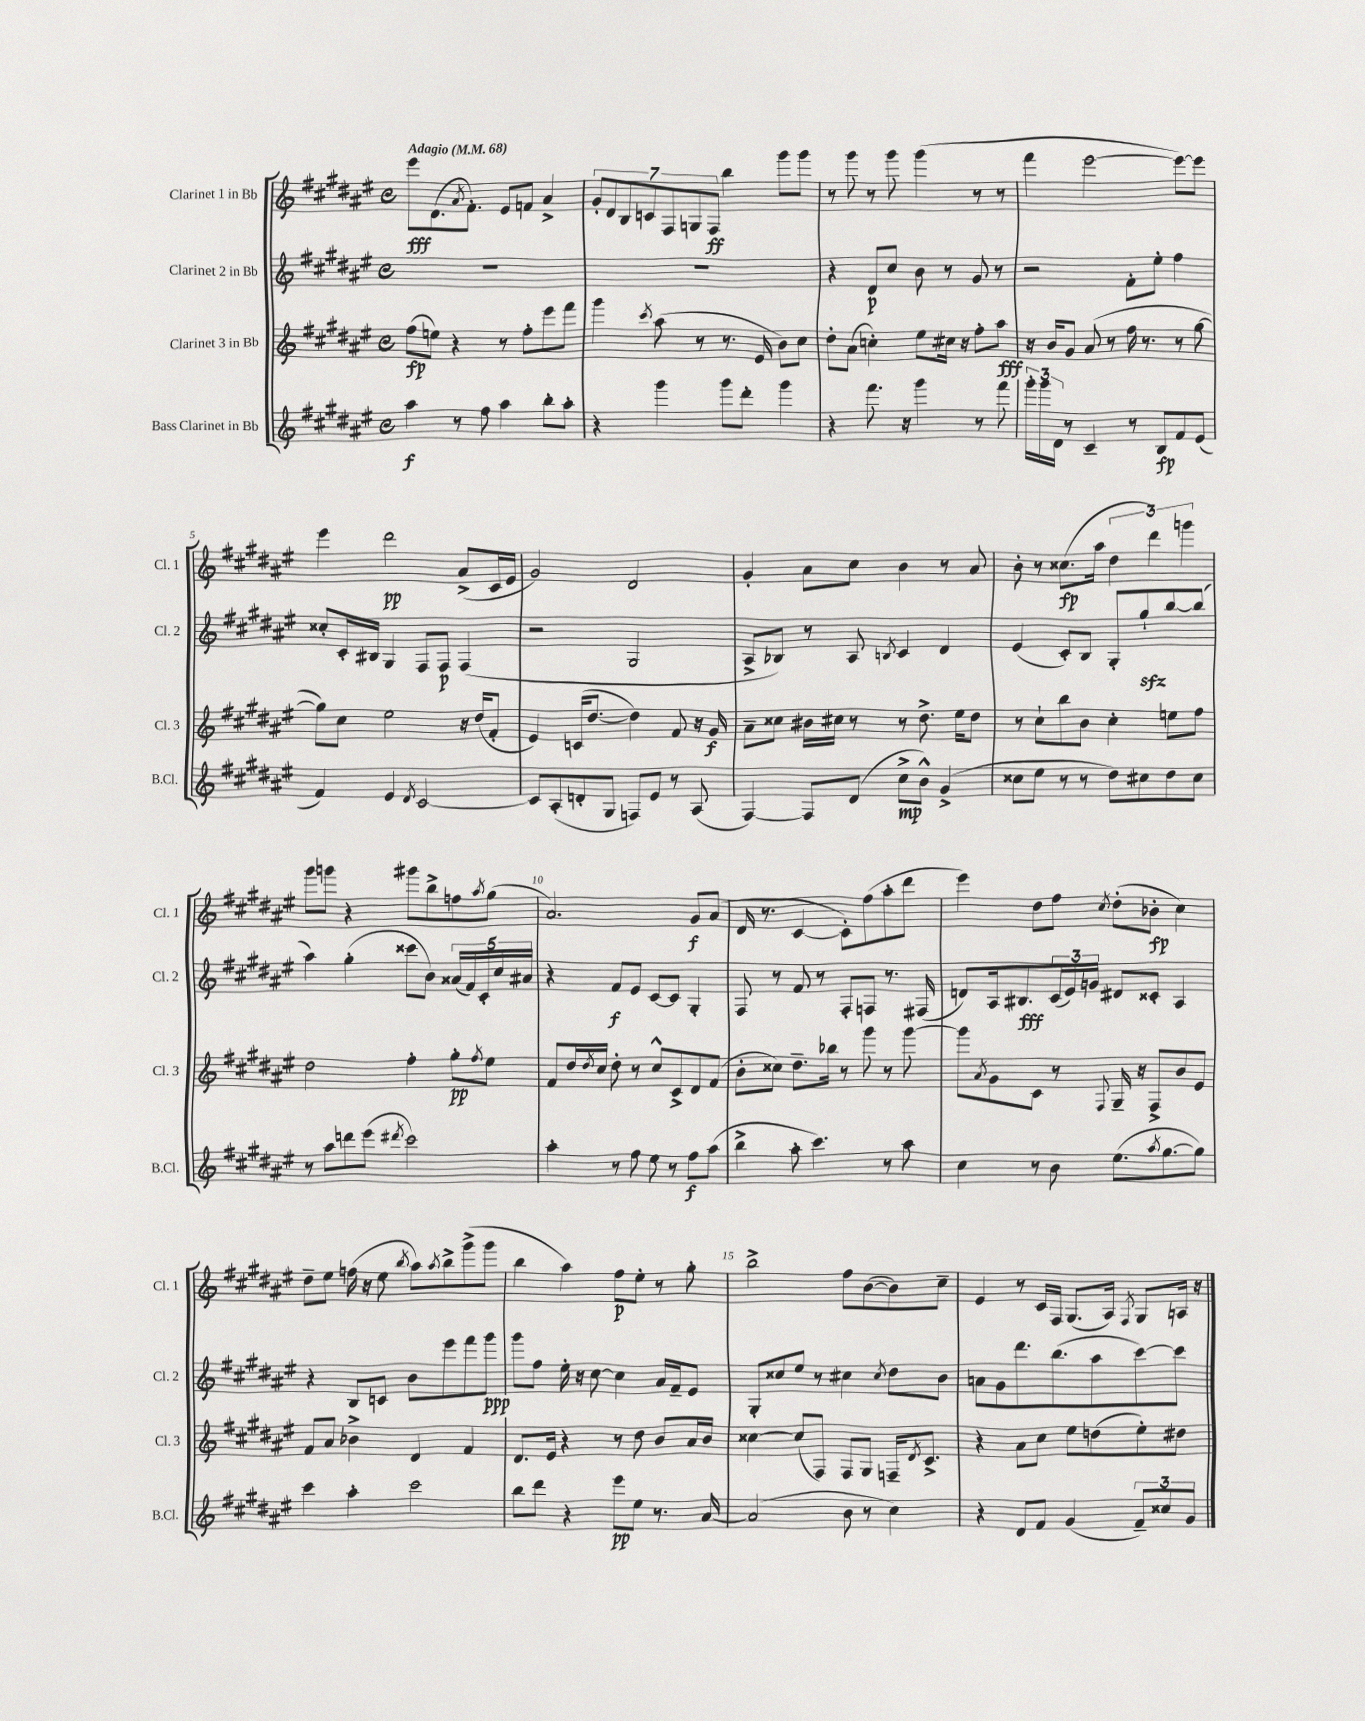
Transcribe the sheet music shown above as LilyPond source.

<<
\new StaffGroup <<
\new Staff = "s0" \with { instrumentName = "Clarinet 1 in Bb" shortInstrumentName = "Cl. 1" } {
    \clef treble \key fis \major \defaultTimeSignature \time 4/4 \tempo "Adagio" 4 = 68
    eis'''8\fff dis'8.( \acciaccatura { ais'8 } fis'8.-.) eis'8 f'8 ais'4-> |
    \tuplet 7/4 { gis'8-. dis'8 b8 c'8 fis8 g8 fis8\ff } b''4 gis'''8 gis'''8 |
    r8 gis'''8 r8 gis'''8 gis'''4( r8 r8 |
    fis'''4 eis'''2~ eis'''8~) eis'''8 |
    eis'''4 dis'''2\pp ais'8->( cis'16 eis'16 |
    gis'2) dis'2 |
    gis'4-. ais'8 cis''8 b'4 r8 ais'8 |
    b'8-. r8 cisis''8.\fp( ais''16 \tuplet 3/2 { dis''4 dis'''4) g'''4 } |
    gis'''8 g'''8 r4 gis'''8 b''8-> f''8 \acciaccatura { ais''8 } gis''8( |
    ais'2.) gis'8\f ais'8( |
    dis'16 r8. cis'4~ cis'8-.) fis''8( ais''8-. dis'''8 |
    eis'''4) dis''8 fis''8 \acciaccatura { cis''8 } dis''8-.( bes'8-.\fp cis''4) |
    dis''8-- eis''8 f''16( r16 eis''8 \acciaccatura { b''8 } ais''8) \acciaccatura { ais''8 } b''8-> gis'''8->( gis'''8 |
    b''4 ais''4) fis''8\p eis''8-. r8 gis''8-. |
    b''2-> fis''8 b'8~( b'8) cis''8-- |
    eis'4 r8 cis'16 fis16 gis8.( ais16) \acciaccatura { fis8 } gis8 a16 r16 \bar "|." |
}
\new Staff = "s1" \with { instrumentName = "Clarinet 2 in Bb" shortInstrumentName = "Cl. 2" } {
    \clef treble \key fis \major \defaultTimeSignature \time 4/4
    R1 |
    R1 |
    r4 dis'8\p cis''8 b'8 r8 gis'8 r8 |
    r2 fis'8-. eis''8-. fis''4 |
    cisis''8-. cis'16-. bis16 gis4 fis8 fis8\p fis4( |
    r2 gis2 |
    ais8-> bes8) r8 ais8 \acciaccatura { b8 } cis'4 dis'4 |
    eis'4( cis'8-.) b8 gis8-. gis''8-!\sfz b''8~ b''8( |
    ais''4) gis''4-.( cisis'''8 b'8) \tuplet 5/4 { aisis'16( fis'16) cis'16-. cis''16 ais'16 } |
    r4 fis'8\f eis'8 cis'8~ cis'8 gis4-. |
    fis8 r8 fis'8 r8 fis8-. f8 r8. fis16( |
    d'8) ais16 bis8.\fff \tuplet 3/2 { cis'16( eis'16) g'16 } dis'8 cisis'8-. ais4 |
    r4 b8 c'8 b'8 eis'''8 fis'''8 gis'''8\ppp |
    gis'''8 fis''8 eis''16-. r16 cis''8~ cis''4 ais'16 fis'16-- eis'8 |
    gis8-. cisis''8 eis''8 r8 cis''4 \acciaccatura { cis''8 } dis''8 b'8 |
    a'8 gis'8 dis'''8. b''8.( ais''8 cis'''8~) cis'''8 \bar "|." |
}
\new Staff = "s2" \with { instrumentName = "Clarinet 3 in Bb" shortInstrumentName = "Cl. 3" } {
    \clef treble \key fis \major \defaultTimeSignature \time 4/4
    fis''8\fp( e''8) r4 r8 fis''8-. eis'''8 fis'''8 |
    gis'''4 \acciaccatura { cis'''8 } ais''8( r8 r8. eis'16 b'8) cis''8 |
    dis''8-. ais'8( c''4-.) eis''8 cis''16 r16 fis''8-. ais''8\fff |
    r16 b'16 gis'8 ais'8( r8 fis''16 r8. r8 gis''8~ |
    gis''8) cis''8 eis''2 r16 dis''16( fis'8-. |
    eis'4) c'16( dis''8.~ dis''4) fis'8 r16 gis'16\f |
    ais'8-- cisis''8 bis'16 cis''16 r8 r8 dis''8.-> eis''16 dis''8 |
    r8 cis''8-! b''8 b'8 cis''4-. e''8 fis''8 |
    dis''2 fis''4-. gis''8-.\pp \acciaccatura { fis''8 } eis''8 |
    fis'8 dis''16 \acciaccatura { dis''8 } cis''16 dis''8-. r8 cis''8-^ cis'8-> dis'8 fis'8( |
    b'8-. cisis''8) dis''8.-- bes''16 r8 gis'''8 r8 gis'''8~ |
    gis'''8 \acciaccatura { ais'8 } gis'8 cis'8 r8 \appoggiatura { fis8 } gis16-- r16 fis8-> b'8 eis'8 |
    fis'8 ais'8 bes'4-> dis'4 fis'4 |
    dis'8. eis'16 r4 r8 dis''8 b'8 ais'16 b'16 |
    cisis''4~ cisis''8( fis8) fis8 gis8 f16-- \acciaccatura { dis'8 } cis'8.-> |
    r4 ais'8 cis''8 eis''8 d''8( eis''8-.) dis''8 \bar "|." |
}
\new Staff = "s3" \with { instrumentName = "Bass Clarinet in Bb" shortInstrumentName = "B.Cl." } {
    \clef treble \key fis \major \defaultTimeSignature \time 4/4
    ais''4\f r8 fis''8 ais''4 b''8-. ais''8-. |
    r4 gis'''4 gis'''8 dis'''8-. gis'''4 |
    r4 fis'''8. r16 gis'''4 r8 fis'''8 |
    \tuplet 3/2 { gis'''16-. gis'''16 dis'16 } r8 cis'4-- r8 b8\fp fis'8 eis'8( |
    fis'4) eis'4 \acciaccatura { dis'8 } cis'2~ |
    cis'8 ais8-.( d'8-. gis8 f8) eis'8 r8 ais8( |
    fis4~) fis8 dis'8( cis''8->\mp b'8-^) gis'4->( |
    cisis''8 eis''8 r8 r8 dis''8) cis''8 dis''8 cis''8 |
    r8 ais''8 d'''8 eis'''8( \acciaccatura { dis'''8 } cis'''2) |
    ais''4-. r8 fis''8 eis''8 r8 fis''8\f ais''8( |
    b''4-> ais''8-. cis'''4.) r8 ais''8 |
    cis''4 r8 b'8 eis''8.( \acciaccatura { ais''8 } gis''8.~ gis''8) |
    cis'''4 ais''4-. cis'''2 |
    b''8 dis'''8 r4 eis'''8\pp eis''8 r8. ais'16~ |
    ais'2( b'8 r8 cis''4) |
    r4 dis'8 fis'8 gis'4( \tuplet 3/2 { fis'8--) cisis''8 gis'8 } \bar "|." |
}
>>
>>
\layout { \context { \Score \override BarNumber.break-visibility = ##(#f #t #t) barNumberVisibility = #(every-nth-bar-number-visible 5) } }
